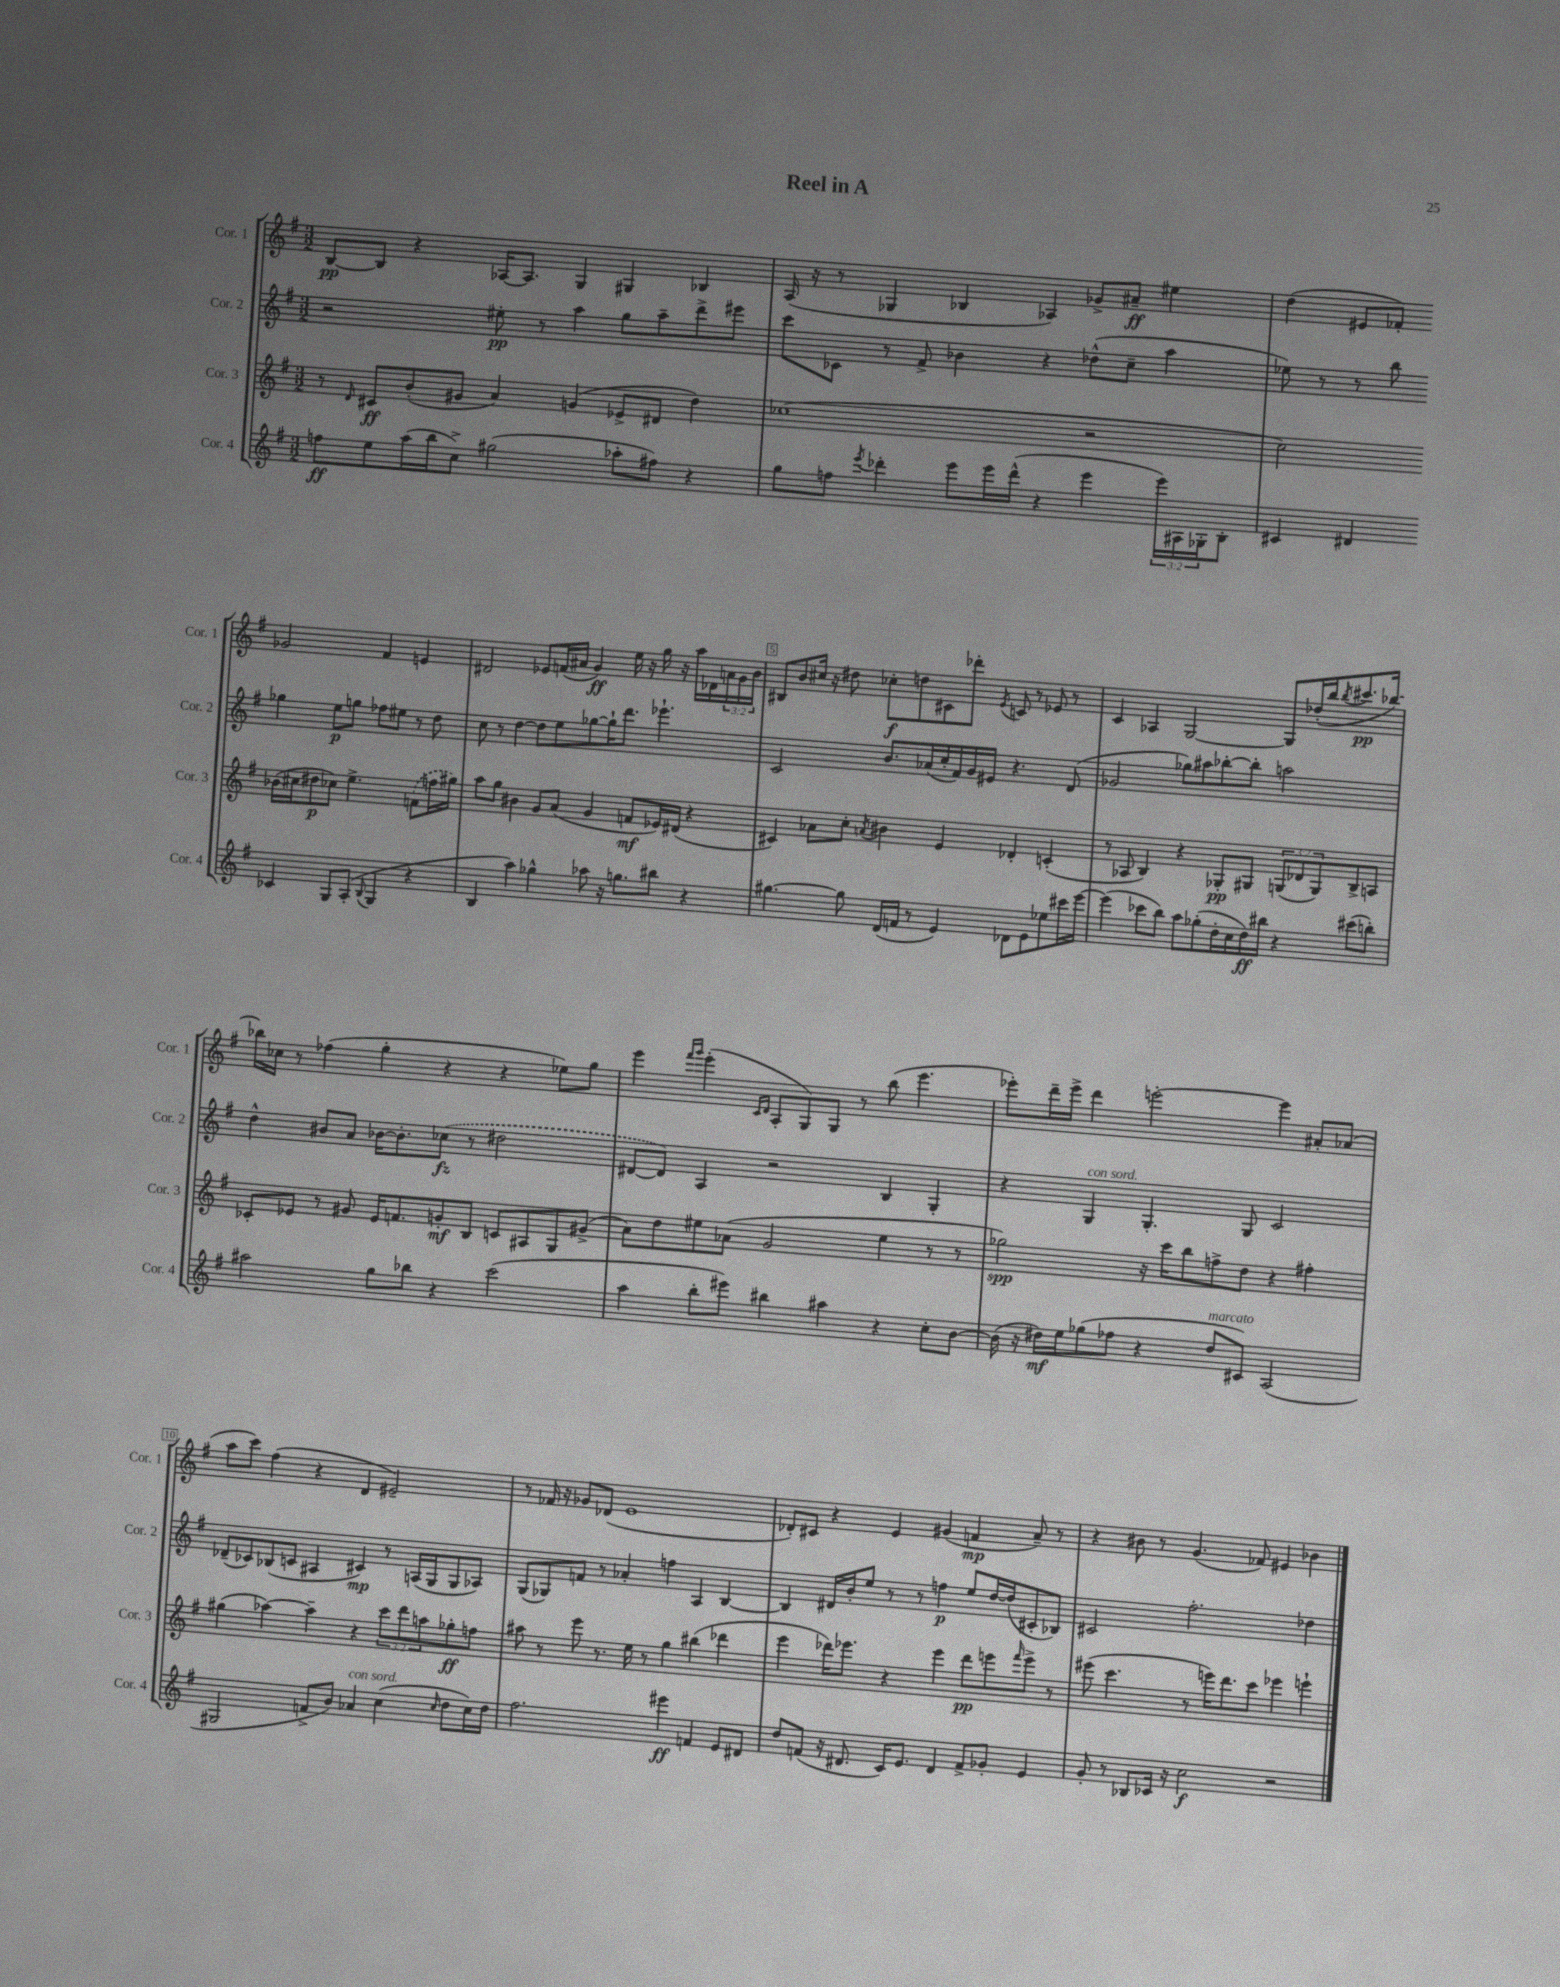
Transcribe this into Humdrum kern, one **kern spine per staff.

**kern	**dynam	**kern	**dynam	**kern	**dynam	**kern	**dynam
*part4	*part4	*part3	*part3	*part2	*part2	*part1	*part1
*staff4	*staff4	*staff3	*staff3	*staff2	*staff2	*staff1	*staff1
*I"Cor. 4	*	*I"Cor. 3	*	*I"Cor. 2	*	*I"Cor. 1	*
*I'Cor. 4	*	*I'Cor. 3	*	*I'Cor. 2	*	*I'Cor. 1	*
*clefG2	*	*clefG2	*	*clefG2	*	*clefG2	*
*k[f#]	*	*k[f#]	*	*k[f#]	*	*k[f#]	*
*M3/2	*	*M3/2	*	*M3/2	*	*M3/2	*
=1	=1	=1	=1	=1	=1	=1	=1
8ffn\L	ff	8r	.	2r	.	[8B/L	pp
.	.	16qqd/	.	.	.	.	.
8ee\	.	8c#X/L	ff	.	.	8B/J]	.
(16aa\L	.	(8b'/	.	.	.	4r	.
16bb\J	.	.	.	.	.	.	.
8cc^\J)	.	8g#X/J	.	.	.	.	.
(2gg#X\	.	4a/)	.	8ee#X'\	pp	[16A-X/KL	.
.	.	.	.	.	.	8.A-/J]	.
.	.	.	.	8r	.	.	.
.	.	(4gn/	.	4aa\	.	4G/	.
8aa-X'\L	.	8e-X^/L	.	8gg\L	.	4G#X/	.
8ff#X\J)	.	8d#X/J	.	8aa~\	.	.	.
4r	.	4dd\)	.	8ddd^\	.	4B-X/	.
.	.	.	.	8eee#X\J	.	.	.
=2	=2	=2	=2	=2	=2	=2	=2
8gg\L	.	(1cc-X	.	8ccc\L	.	(16A/	.
.	.	.	.	.	.	16r	.
8ffn\J	.	.	.	8c-X\J	.	8r	.
8qeee/	.	.	.	.	.	.	.
4ddd-X'\	.	.	.	8r	.	4G-X/	.
.	.	.	.	8f#^/	.	.	.
8eee\L	.	.	.	4b-X\	.	4B-X/	.
16eee\L	.	.	.	.	.	.	.
(16ddd-^^\JJ	.	.	.	.	.	.	.
4r	.	.	.	4r	.	4A-X/)	.
4eee\	.	2r	.	(8dd-X^^\L	.	8g-X^/L	.
.	.	.	.	8cc~\J	.	8a#X~/J	ff
24eee\LL)	.	.	.	4aa\	.	4ee#X\	.
24A#X\	.	.	.	.	.	.	.
24G-X'\J	.	.	.	.	.	.	.
8B'\J	.	.	.	.	.	.	.
=3	=3	=3	=3	=3	=3	=3	=3
4c#X/	.	2cc\)	.	8ee-X\)	.	(4dd\	.
.	.	.	.	8r	.	.	.
4d#X/	.	.	.	8r	.	8e#X/L	.
.	.	.	.	8bb\	.	8f-X'/J)	.
4c-X/	.	(16b-X\LL	.	4gg-X\	.	2g-X/	.
.	.	16cc#X\J	.	.	.	.	.
.	.	8dd#X\	p	.	.	.	.
8G/L	.	8cc-X\J)	.	8ee-\L	p	.	.
(8A'/J	.	4.ee^\	.	8ggn\J	.	.	.
8qqB/	.	.	.	.	.	.	.
4G/	.	.	.	8ff-X\L	.	4f-/	.
.	.	.	.	8ee#X\J	.	.	.
4r	.	(8fn\L	.	8r	.	4en/	.
.	.	16ffn\L	.	8dd\	.	.	.
.	.	16gg#X\JJ)	.	.	.	.	.
!!LO:LB:g=z
=4	=4	=4	=4	=4	=4	=4	=4
4B/	.	8aa\L	.	8cc\	.	2d#X/	.
.	.	8gg\J	.	8r	.	.	.
4aa\)	.	4b#X\	.	[4dd\	.	.	.
4gg-X^^\	.	8g/L	.	8dd\L]	.	8e-X/L	.
.	.	(8a/J	.	8ee\	.	(16fn/L	.
.	.	.	.	.	.	16a#X/JJ	.
8aa-X\	.	4g/	.	[8gg-X\	.	4g/)	ff
16r	.	.	.	16gg-`\K]	.	.	.
8.ggn\L	.	.	.	8.ddd\J	.	.	.
.	.	8fn/L	mf	.	.	16ee\	.
.	.	.	.	.	.	16r	.
8bb#X\J	.	16e-X/L)	.	4.eee-X`\	.	16gg\	.
.	.	(16d#X/JJ	.	.	.	16r	.
4r	.	4r	.	.	.	16aa\LL	.
.	.	.	.	.	.	16d-X\	.
.	.	.	.	.	.	24an\	.
.	.	.	.	.	.	24g\	.
.	.	.	.	.	.	24b\JJ	.
=5	=5	=5	=5	=5	=5	=5	=5
[4.gg#X\	.	4c#X/)	.	2c/	.	8B#X/L	.
.	.	.	.	.	.	8b/	.
.	.	8a-X\L	.	.	.	16cc#X/Jk	.
.	.	.	.	.	.	16r	.
8gg#\]	.	8cc'\J	.	.	.	8dd#X\	.
.	.	8qan/	.	.	.	.	.
(16d/LL	.	4b#X\	.	8.b/L	.	8cc-X'\L	f
16fn/JJ	.	.	.	.	.	.	.
8r	.	.	.	.	.	8ddn\	.
.	.	.	.	(16a-X/L	.	.	.
4e/)	.	4e/	.	16cc'/	.	8c#X\	.
.	.	.	.	16f#/)	.	.	.
.	.	.	.	16g/	.	8ddd-X'\J	.
.	.	.	.	16e#X/JJ	.	.	.
.	.	.	.	.	.	8qe/	.
8d-X\L	.	4d-X'/	.	4.r	.	8cn/	.
8e\	.	.	.	.	.	8r	.
8ee-X\	.	(4cn'/	.	.	.	8e-X/	.
16ccc#X\L	.	.	.	(8d/	.	8r	.
[16eee\JJ	.	.	.	.	.	.	.
=6	=6	=6	=6	=6	=6	=6	=6
(4eee\]	.	8r	.	2g-X/	.	4c/	.
.	.	8A-X/	.	.	.	.	.
8ccc-X\L	.	4B/)	.	.	.	4A-X/	.
8bb\J)	.	.	.	.	.	.	.
8aa\L	.	4r	.	8gg-X\L)	.	[2G/	.
(8gg-X'\	.	.	.	8aa#X\	.	.	.
16dd'\L	.	8G-X'/L	pp	[8bb-X'\	.	.	.
16cc\	.	.	.	.	.	.	.
16dd\)	ff	8G#X/J	.	8bb-'\J]	.	.	.
16bb#X\JJ	.	.	.	.	.	.	.
4r	.	(12Gn/L	.	2aan\	.	8G/L]	.
.	.	12d-X/	.	.	.	.	.
.	.	.	.	.	.	(16dd-X'/L	.
.	.	12G/)	.	.	.	.	.
.	.	.	.	.	.	16bb/J	.
.	.	.	.	.	.	8qbb/	.
(8ccc#X\L	.	8B^/	.	.	.	8.ccc#X/	pp
8bbn'\J)	.	8An/J	.	.	.	.	.
.	.	.	.	.	.	[16bb-X/Jk)	.
!!LO:LB:g=z
=7	=7	=7	=7	=7	=7	=7	=7
2aa#X\	.	8c-X'/L	.	4dd^^\	.	16bb-X\LL]	.
.	.	.	.	.	.	16cc-X\JJ	.
.	.	8e-X/J	.	.	.	8r	.
.	.	8r	.	8b#X/L	.	(4ff-X\	.
.	.	8g#X/	.	8a/J	.	.	.
8gg\L	.	16e-/KL	.	[16b-X\KL	.	4gg'\	.
.	.	8.fn/	.	8.b-'\]	.	.	.
8bb-X\J	.	.	.	.	.	.	.
4r	.	8gn'/	mf	(8cc-X\J	fz	4r	.
.	.	8B/J	.	8r	.	.	.
(2ccc\	.	8cn/L	.	2dd#X\	.	4r	.
.	.	8A#X/	.	.	.	.	.
.	.	8G/	.	.	.	8ee-X\L)	.
.	.	(8g#X^/J	.	.	.	8gg\J	.
=8	=8	=8	=8	=8	=8	=8	=8
4aa\	.	8a\L)	.	[8d#X/L	.	4eee\	.
.	.	8dd\	.	8d#/J])	.	.	.
.	.	.	.	.	.	16qqfff#/LL	.
.	.	.	.	.	.	16qqggg/JJ	.
8bb'\L	.	8ee#X\	.	4A/	.	(4eee'\	.
8eee#X\J)	.	(8a-X\J	.	.	.	.	.
.	.	.	.	.	.	16qqc/LL	.
.	.	.	.	.	.	16qqd/JJ	.
4bb#X\	.	2g/	.	2r	.	8A'/L	.
.	.	.	.	.	.	8G/)	.
4aa#X\	.	.	.	.	.	8G/J	.
.	.	.	.	.	.	8r	.
4r	.	4ee#\	.	4B/	.	(8bb\	.
.	.	.	.	.	.	4.eee\	.
8cc'\L	.	8r	.	4G'/	.	.	.
[8b\J	.	8r	.	.	.	.	.
=9	=9	=9	=9	=9	=9	=9	=9
(16b\]	.	2gg-X\)	spp	4r	.	8eee-X'\L)	.
16r	.	.	.	.	.	.	.
16dd#X\LL)	mf	.	.	.	.	16ddd~\L	.
16ee\J	.	.	.	.	.	16eee-^\JJ	.
!	!	!	!	!LO:TX:a:i:t=con sord.	!	!	!
(8gg-X\	.	.	.	4G/	.	4ddd\	.
8ff-X\J	.	.	.	.	.	.	.
4r	.	16r	.	4.G'/	.	[2eeen'\	.
.	.	16ccc\KL	.	.	.	.	.
.	.	8bb\	.	.	.	.	.
!LO:TX:a:i:t=marcato	!	!	!	!	!	!	!
8dd#/L	.	8ffn^\	.	.	.	.	.
8c#X/J)	.	8dd\J	.	8G/	.	.	.
(2A/	.	4r	.	2c/	.	4eee\]	.
.	.	4ff#X'\	.	.	.	8a#X'/L	.
.	.	.	.	.	.	(8a-X/J	.
!!LO:LB:g=z
=10	=10	=10	=10	=10	=10	=10	=10
2G#X/	.	(4gg#X\	.	(8d-X~/L	.	8aa\L	.
.	.	.	.	8c-X/)	.	8ccc\J)	.
.	.	[4aa-X\)	.	(8B-X/	.	(4ff#\	.
.	.	.	.	8cn/J	.	.	.
8fn^/L	.	4aa-~\]	.	4A#X/	.	4r	.
8b/J)	.	.	.	.	.	.	.
!LO:TX:a:i:t=con sord.	!	!	!	!	!	!	!
4a-X/	.	4r	.	4c#X/)	mp	4d/	.
(4cc\	.	12ccc\L	.	8r	.	2e#X~/)	.
.	.	12ddd\	.	.	.	.	.
.	.	.	.	(16An/LL	.	.	.
.	.	12aan\	.	.	.	.	.
.	.	.	.	16G/J	.	.	.
16qqcc/	.	.	.	.	.	.	.
8dd\L	.	8gg-X'\	ff	8G/	.	.	.
16cc\L)	.	8ffn\J	.	8A-X/J)	.	.	.
16dd\JJ	.	.	.	.	.	.	.
=11	=11	=11	=11	=11	=11	=11	=11
2.ff#\	.	8aa#X\	.	(8G/L	.	8r	.
.	.	8r	.	8G-X/)	.	16f-X/	.
.	.	.	.	.	.	16r	.
.	.	8eee\	.	8fn/J	.	8g-X/L	.
.	.	8.r	.	8r	.	(8d-X/J	.
.	.	.	.	4a-X'/	.	1e	.
.	.	16ee\	.	.	.	.	.
.	.	8r	.	.	.	.	.
4eee#X\	ff	4gg\	.	4ffn\	.	.	.
4fn/	.	(4bb#X\	.	4A/	.	.	.
8e/L	.	4ddd-X\	.	[4B/	.	.	.
8d#X/J	.	.	.	.	.	.	.
=12	=12	=12	=12	=12	=12	=12	=12
8dd/L	.	4eee\	.	4B/]	.	8d-X'/L)	.
(8fn/J	.	.	.	.	.	8c#X/J	.
16r	.	16ddd-X\KL)	.	16d#X/LL	.	4r	.
8.d#X/	.	8.eee-X\J	.	16b'/J	.	.	.
.	.	.	.	8ee/J	.	.	.
16c/KL)	.	4r	.	8r	.	4e/	.
8.e/J	.	.	.	.	.	.	.
.	.	.	.	8r	.	.	.
4d#/	.	4eee-\	.	4ffn\	p	(4g#X/	.
8f^/L	.	8ddd-\L	pp	8ee/L	.	4fn/	mp
8g-X'/J	.	8eeen\	.	[16dd/L	.	.	.
.	.	.	.	(16dd/J]	.	.	.
.	.	16qqfff#/	.	.	.	.	.
4e/	.	8eee^\J	.	8c#X'/	.	8a~/)	.
.	.	8r	.	8B-X/J)	.	8r	.
=13	=13	=13	=13	=13	=13	=13	=13
8g'/	.	(8eee#X\	.	2c#X/	.	4r	.
8r	.	4.ccc\	.	.	.	.	.
8B-X/L	.	.	.	.	.	8b#X\	.
16c-X/Jk	.	.	.	.	.	8r	.
16r	.	.	.	.	.	.	.
2cc\	f	8r	.	2.ff#'\	.	(4.g/	.
.	.	16eeen\KL)	.	.	.	.	.
.	.	8.ddd\	.	.	.	.	.
.	.	8ccc\J	.	.	.	8f-X/)	.
2r	.	4eee-X\	.	.	.	4e#X/	.
.	.	4eeen`\	.	4dd-X\	.	4b-X\	.
==	==	==	==	==	==	==	==
*-	*-	*-	*-	*-	*-	*-	*-
